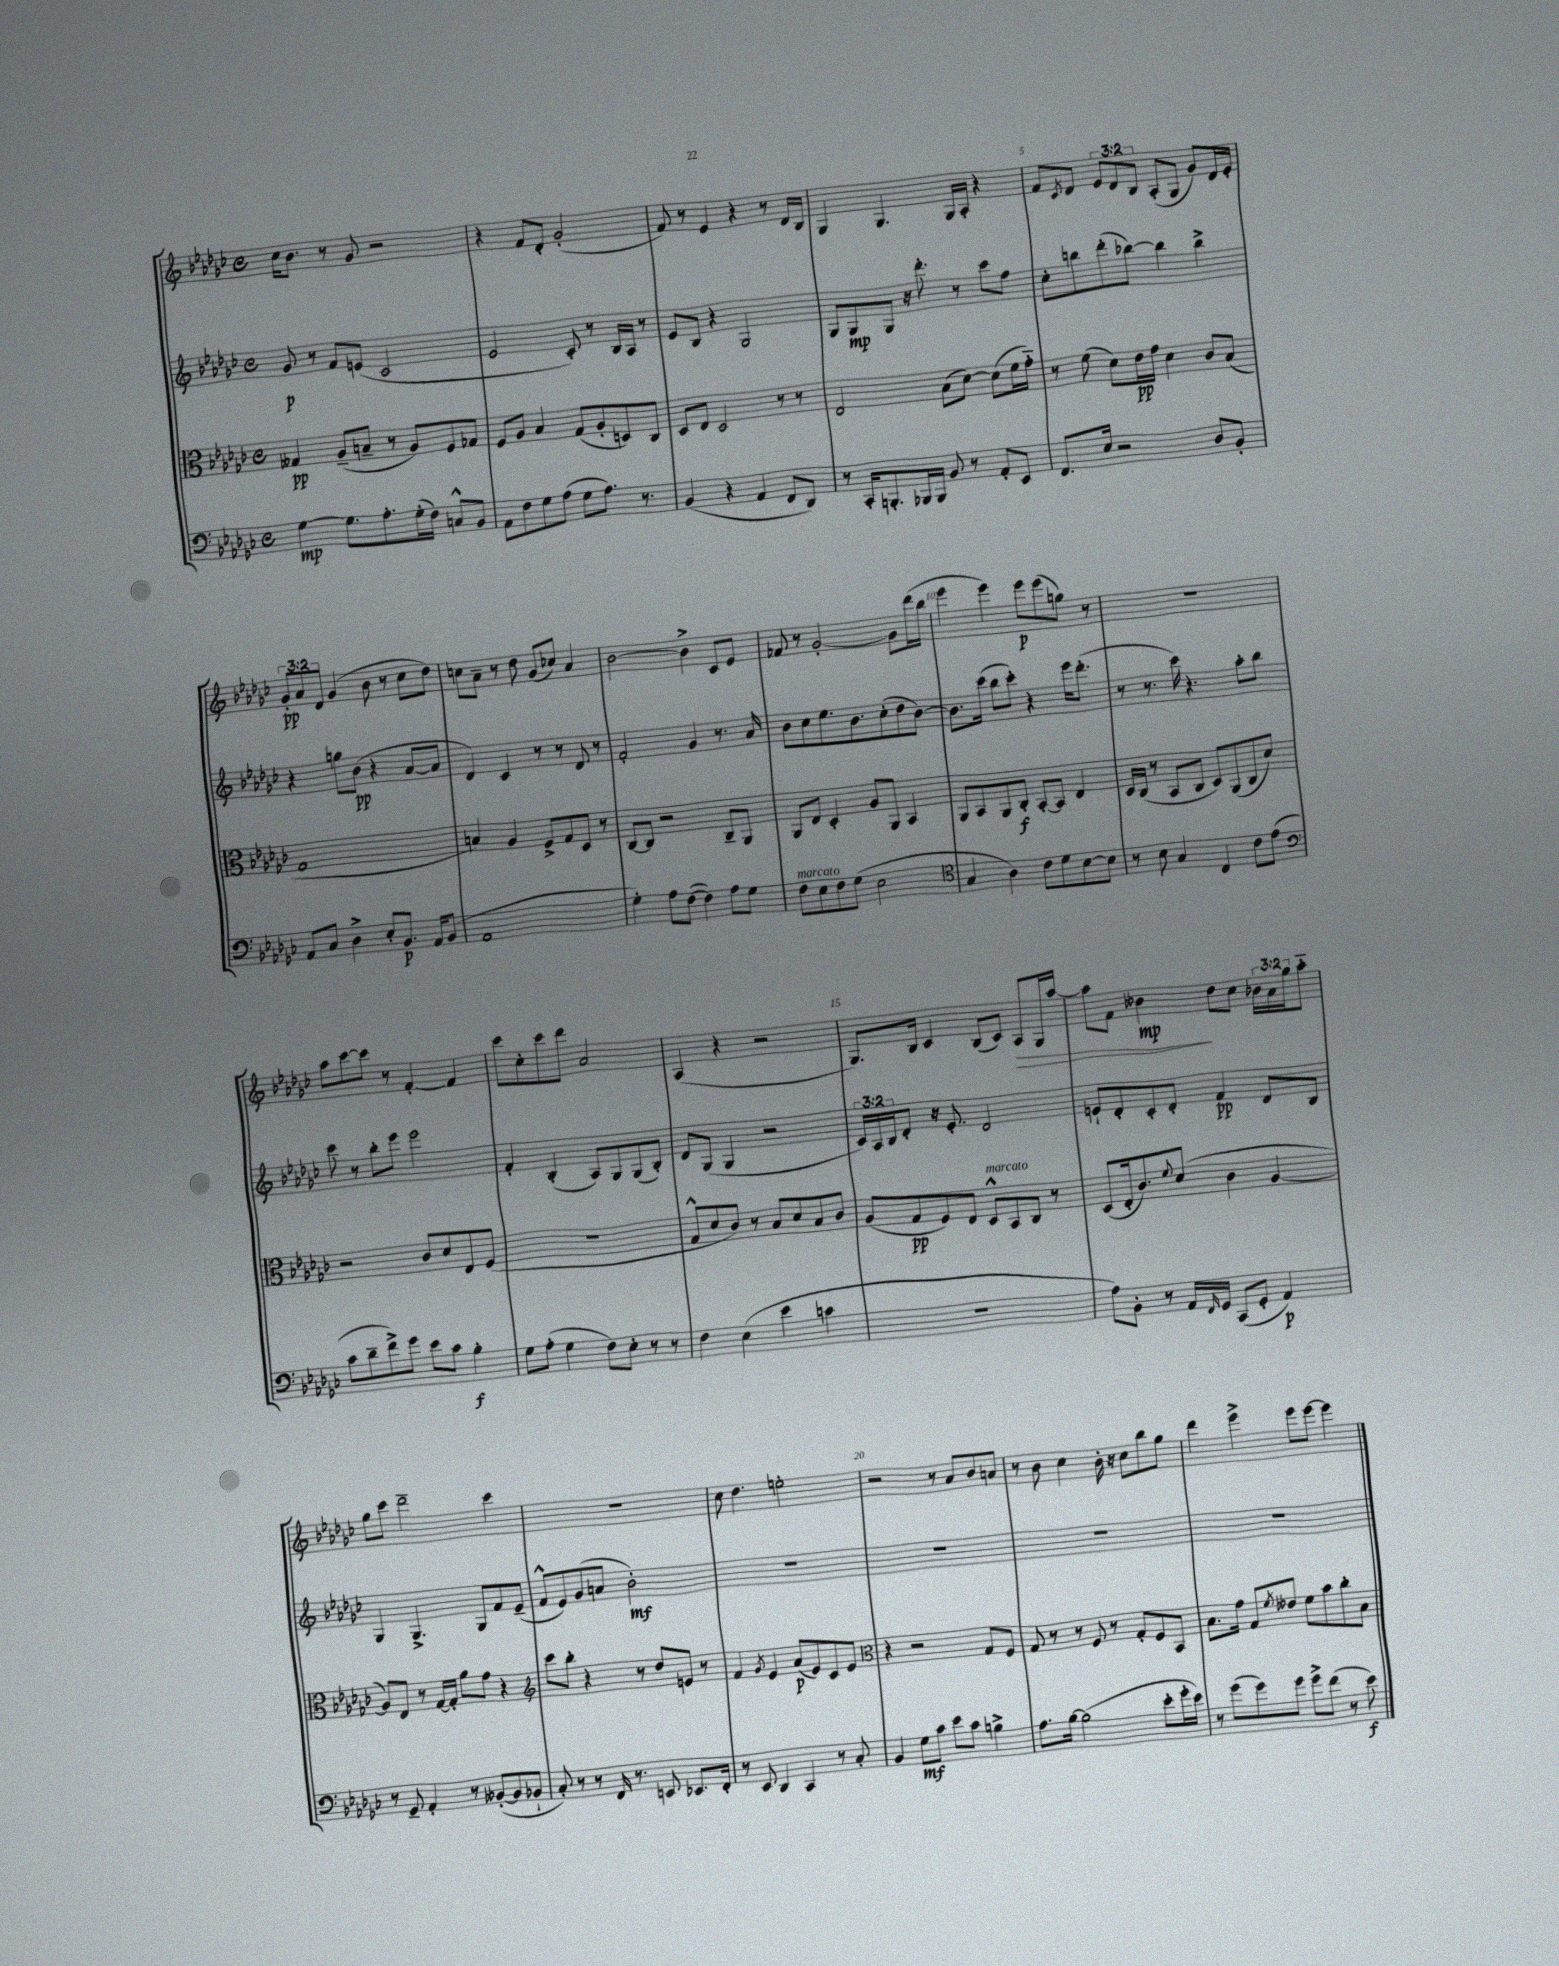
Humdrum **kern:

**kern	**kern	**kern	**kern
*staff4	*staff3	*staff2	*staff1
*clefF4	*clefC3	*clefG2	*clefG2
*k[b-e-a-d-g-c-]	*k[b-e-a-d-g-c-]	*k[b-e-a-d-g-c-]	*k[b-e-a-d-g-c-]
*M4/4	*M4/4	*M4/4	*M4/4
*met(c)	*met(c)	*met(c)	*met(c)
[4G-\	4G--/	8g-/	16cc-\LK
.	.	.	8.b-\J
.	.	8r	.
8.G-\]L	(8A-~/L	8f/L	8r
.	8B~/J	(8e/J	8g-/
8.A-'\	.	.	.
.	8r	2c-/	2r
(16G-'\L	8A-/L)	.	.
16F\JJ)	.	.	.
8C^^/L	8F/	.	.
8BB-/J	8G-/J	.	.
=	=	=	=
8AA-\L	8F/L	2e-/	4r
8F\	8A-/J	.	.
8G-\	4B-/	.	8f/L
(8A-\J	.	.	8d-'/J
8G-\L	(8G-/L	8c-'/)	(2g-'/
8.A-\J)	8A-'/	8r	.
.	8D/)	16B-/LL	.
8.r	.	16A-/JJ	.
.	8C-/J	8r	.
=	=	=	=
(4BB-/	8D-/L	8e-/L	8f/)
.	8E-/J	8B-/J	8r
4r	2D-/	4r	4e-/
4AA-/	.	2G-/	4r
8FF/L	8r	.	8r
8DD-/J)	8r	.	16d-/LL
.	.	.	16B-/JJ
=	=	=	=
8r	2E-/	8G-/L	4G-/
16CC-'/LK	.	8G-/	.
8.BBB'/	.	.	.
.	.	8G-/J	4.G-/
16BBB-/L	.	16r	.
16BBB-/JJ	.	8.ddd-'\	.
8BB-/	(8B-\L	.	.
8r	[8d-\J)	8r	16G-/LL
.	.	.	16A-'/JJ
8AA-'/L	(8d-\]L	8ccc-\L	4r
8EE-/J	16f\L	8ff\J	.
.	16g-'~\JJ)	.	.
=	=	=	=
8.FF/L	8r	8cc-'\L	8f/L
.	.	.	8qc-/
.	(8f\	8bb\	8d-/J
16E-/Jk	.	.	.
2r	8d-\L)	(8ddd-'\	12e-/L
.	.	.	12d-/
.	16e-\L	[8bb-\J)	.
.	.	.	12B-/J
.	16g-\JJ	.	.
.	4d-\	4bb-\]	(8A-'/L
.	.	.	8G-/J
8D-/L	8c-/L	4bb-^\	8g-/L)
8BB-'/J	(8B-/J	.	16d-/L
.	.	.	16e-'/JJ
=	=	=	=
8AA-/L	1G-	4r	12g-'/L
.	.	.	12a-/
8C-/J	.	.	.
.	.	.	12d-/J
4D-^\	.	8gg\L	(4g-/
.	.	(8b-\J	.
8E-'/L	.	4r	8b-\
8.BB-/J	.	.	8r
.	.	[8a-/L	8cc-\L
16AA-/LK	.	.	.
(8BB-/J	.	8a-/]J	8dd-\J)
=	=	=	=
1AA-	4B/)	4d-/)	8cc\L
.	.	.	8a-~\J
.	4A-/	4c-/	8r
.	.	.	8dd-\
.	8F^/L	8r	(8g-/L
.	8G-/	8r	8cc-/J)
.	8D-/J	8d-/	4a-/
.	8r	8r	.
=	=	=	=
4G-'\)	[8C-/L	2f'/	[2b-\
.	8C-/]J	.	.
8A-\L	2r	.	.
([8F\J	.	.	.
4F\])	.	4g-/	4b-^\]
8A-\L	8C-~/L	8.r	8c-/L
8G-\J	8AA-/J	.	8e-/J
.	.	16a-/	.
=	=	=	=
8F\L	8AA-/L	8b-\L	8f-/
8E-\	8E-/J	8cc-\	8r
8F\	4D-'/	8.ee-\	[2g-'/
(8G-\J	.	.	.
.	.	8.b-\	.
2E-\	8A-/L	.	.
.	8AA-/J	(8cc-'\	.
.	4BB-/	8dd-\	8g-\]L
.	.	[8b-\J)	(16ddd-\L
.	.	.	16bb-\JJ
=	=	=	=
*clefC4	*	*	*
4G-/	8AA-/L	8.b-\]L	4eee-\
.	8BB-/	.	.
.	.	(16ccc-\Jk	.
4A-\)	8AA-/	8bb-\L	4eee-\)
.	8C-'/J	8ccc-'\J)	.
8c-\L	[8BB-'/L	4r	8eee-\L
8d-\	8BB-/]J	.	(8eee-\
[8B-\	4E-/	16eee-\LK	8gg\J)
.	.	(8.ddd-'\J	.
8B-\]J	.	.	8r
=	=	=	=
8r	16D-/LL	8r	1r
.	(16C-/JJ	.	.
8B-\	8r	8.r	.
4G-/	8BB-/L	.	.
.	.	16ccc-\)	.
.	8C-/J	4.r	.
4C-/	8D-/L)	.	.
.	(8AA-/	.	.
8c-\L	8C-/	8aa-'\L	.
(8e-\J	8d-/J)	8bb-\J	.
=	=	=	=
*clefF4	*	*	*
8c-\L	2r	8ccc-\	8aa-\L
8d-~\	.	8r	[8ccc-\
8f^\)	.	8bb-'\L	8ccc-\]J
8g-\J	.	8eee-\J	8r
8e-\L	8c-/L	2eee-\	[4f'/
8c-\J	8d-/	.	.
4B-'\	8E-/	.	4f/]
.	(8F/J	.	.
=	=	=	=
8G-\L	1r	4f'/	8ccc-\L
(8A-'\J	.	.	8cc-'\
4G-\	.	(4B-'/	8ccc-\
.	.	.	8ddd-\J
8F\L)	.	8A-/L)	2a-/
8E-'\J	.	8G-/	.
8r	.	(8G-/	.
8r	.	8B-'/J)	.
=	=	=	=
4F\	8G-^^/L	8d-/L	(4A-/
.	8d-/	(8G-/J	.
(4E-\	8c-/J)	4G-/	4r
.	8r	.	.
4e-\	8B-/L	2r	2r
.	8d-/	.	.
4c\	8B-/	.	.
.	8c-/J	.	.
=	=	=	=
1r	(8A-/L	24c-/LL)	8.G-/L)
.	.	24A-/	.
.	.	24B-/J	.
.	8G-/	8d-'/J	.
.	.	.	16B-/Jk
.	8F/)	16r	4c-/
.	.	8.e-'/	.
.	8E-/J	.	.
.	8D-^^/L	2d-/	(8B-/L
.	8BB-/	.	8c-/J)
.	8C-/J	.	8A-/L
.	8r	.	16G-/L
.	.	.	[16aa-/JJ
=	=	=	=
8A-\L)	(8D-/L	8e`/L	8aa-\]L
8BB-'\J	16E-'/k	8d-'/	8f\J
.	8.c-/)	.	.
8r	.	8c-'/	4b--\
.	8qqf/	.	.
16AA-/LL	(8d-/J	8d-'/J	.
16qqFF/	.	.	.
16GG-/JJ	.	.	.
(8CC-/L	4c-\	4f/	8dd-\L
8GG-'/J	.	.	8cc-\J
4AA-/)	[4A-/	8d-/L	24b-\LL
.	.	.	24a-\
.	.	.	24gg-\J
.	.	8B-/J	8aa-'~\J
=	=	=	=
8r	8A-/]L)	4G-/	8gg-\L
8GG-~/	8E-/J	.	8ccc-\J
4AA-'/	8r	4.G-^/	2ddd-~\
.	[16G-/LL	.	.
.	16G-'/]JJ	.	.
8r	8a-\L	.	.
([8BB--'/L	8g-\J	8G-/L	.
8BB--/]	4r	8f/	4ccc-\
8BB-`/J	.	(8e-~/J	.
=	=	=	=
*	*clefG2	*	*
8C-'/)	8ccc-\L	8f^^/L	1r
8r	8bb-'\J	8e-/)	.
8r	4r	(8g-/	.
16FF/	.	8a/J	.
8.r	.	.	.
.	8r	2b-'\)	.
8EE/	8dd-/L	.	.
8.EE-/L	8e/J	.	.
.	8r	.	.
16FF'/Jk	.	.	.
=	=	=	=
8r	4f/	1r	8cc-\
8EE-/	.	.	4.dd-\
.	8qg-/	.	.
4DD-/	4e-/	.	.
4CC-/	(8a-/L	.	2ee'\
.	8e-/)	.	.
8r	8c-/	.	.
8C-'/	8e-/J	.	.
=	=	=	=
*	*clefC3	*	*
4BB-/	4r	1r	2r
8G-\L	2r	.	.
8c-\J	.	.	.
8e-\L	.	.	8r
8c-\J	.	.	8a-/L
4B^\	8G-/L	.	8b-/
.	8F/J	.	8a/J
=	=	=	=
8.A-\L	8G-/	1r	8r
.	8r	.	8b-\
[16B-\Jk	.	.	.
(2B-\]	8r	.	4cc-\
.	8F/	.	.
.	8r	.	16b-'\
.	.	.	16r
.	8G-'/L	.	8cc-\L
8e-'\L	8F/	.	8bb-\
16g-'\L	8BB-/J	.	8gg-\J
16e-\JJ)	.	.	.
=	=	=	=
8r	8.B-\L	1r	4ddd-\
(8g-\L	.	.	.
.	16g-\Jk	.	.
8g-\)	8G-/L	.	4eee-^\
.	8qf/	.	.
8g-\J	8e--/J	.	.
8g-^\L	8f\L	.	8eee-\L
(8f\J	8b-\	.	[8eee-\J
8r	8cc-'\	.	4eee-\]
8e-\)	8B-\J	.	.
==	==	==	==
*-	*-	*-	*-
